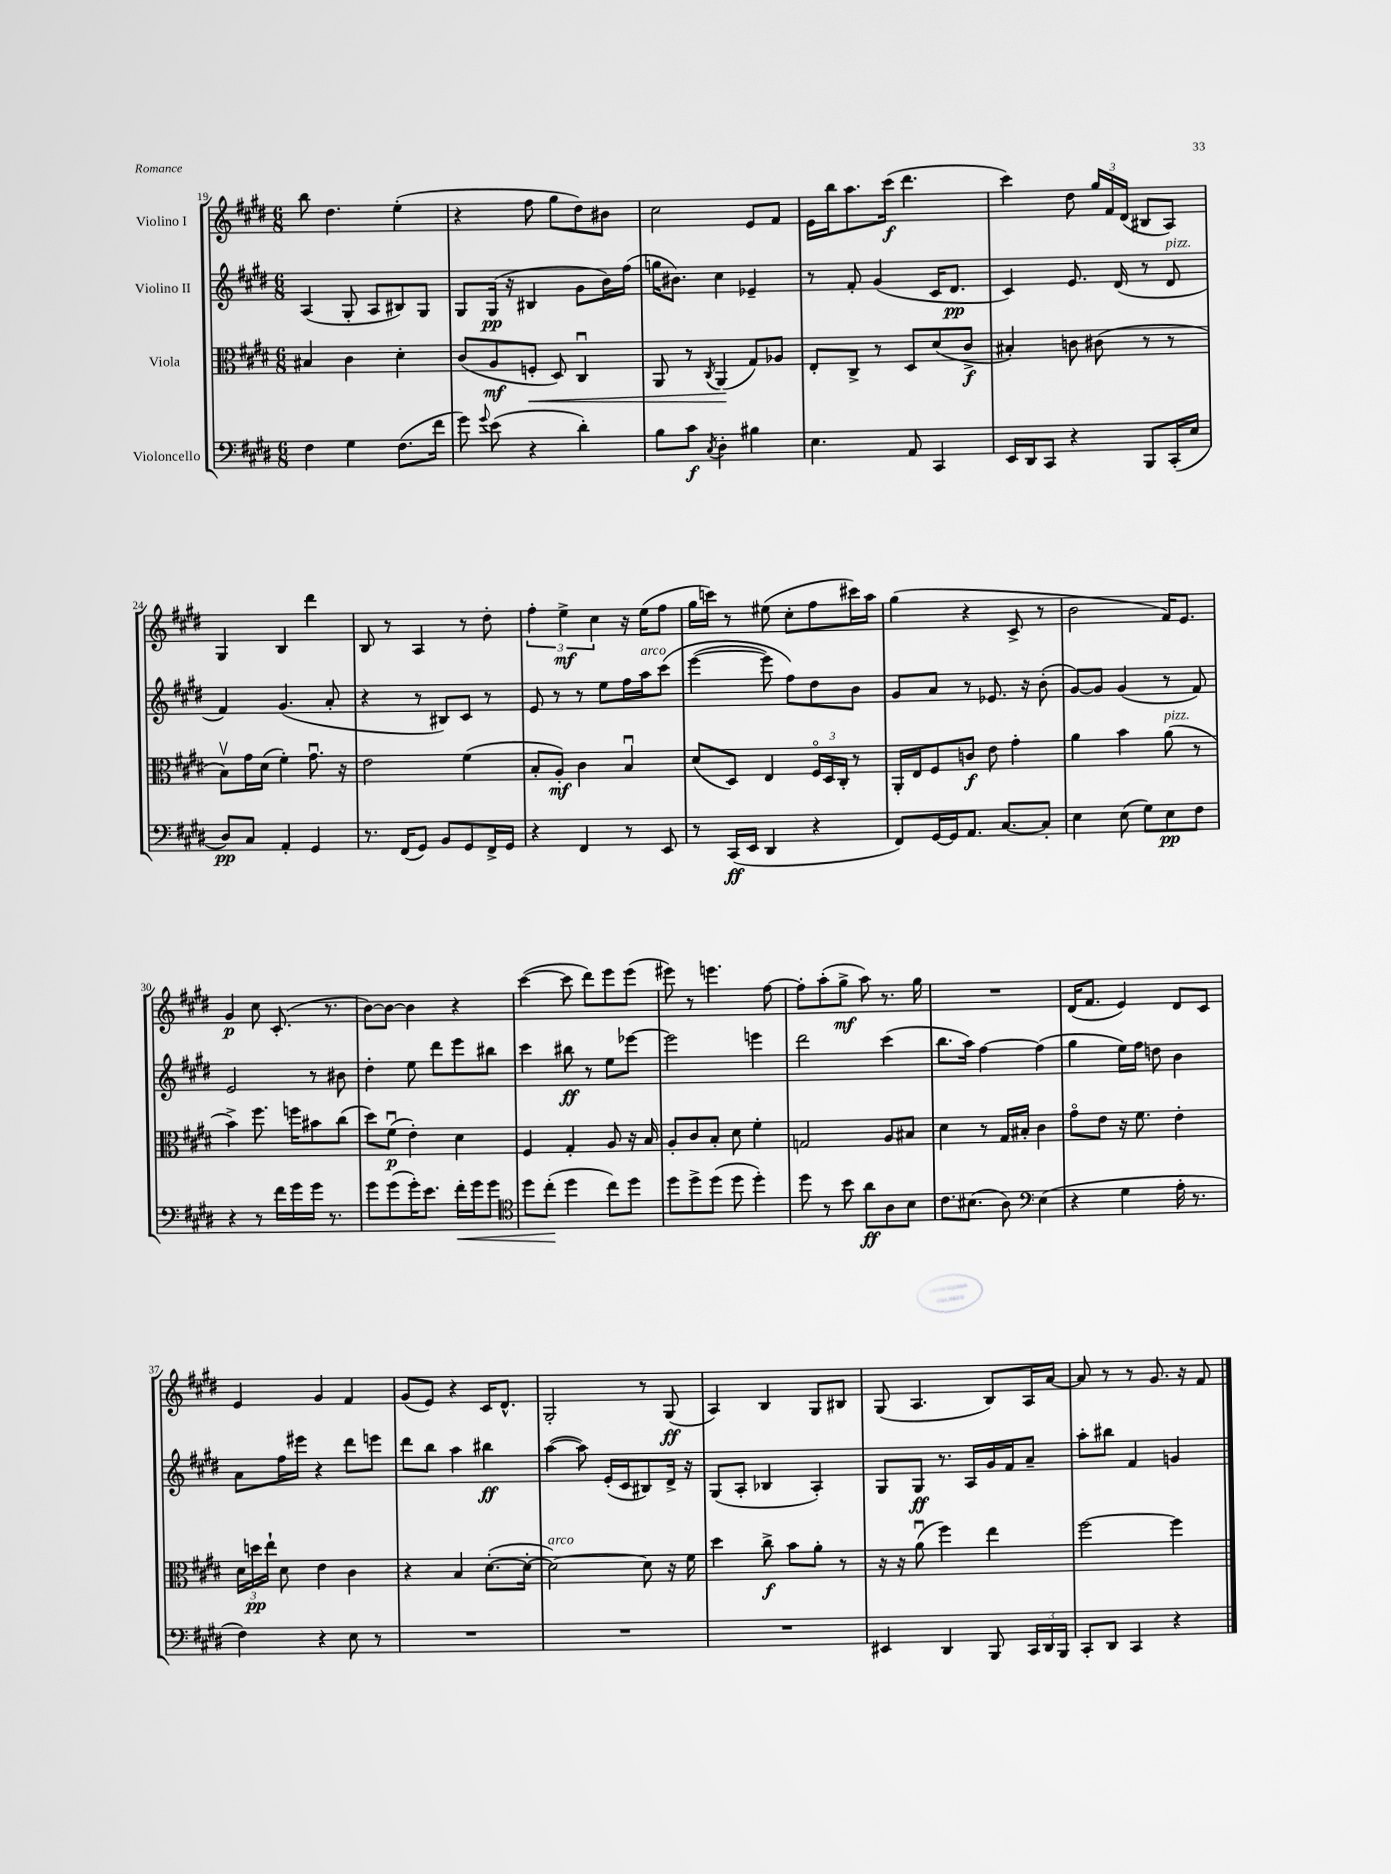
<<
\new StaffGroup <<
\new Staff = "s0" \with { instrumentName = "Violino I" } {
    \clef treble \key e \major \numericTimeSignature \time 6/8
    \autoBeamOff b''8 dis''4. e''4-.( |
    r4 fis''8 gis''8[ dis''8) bis'8] |
    cis''2 e'8[ fis'8] |
    e'16[ b''16 a''8. cis'''16]\f( dis'''4. |
    cis'''4) dis''8 \tuplet 3/2 { gis''16[ fis'16 dis'16]( } bis8[ a8]) |
    gis4 b4 dis'''4 |
    b8 r8 a4 r8 dis''8-. |
    \tuplet 3/2 { fis''4-. e''4->\mf cis''4 } r16 e''16[( fis''8] |
    gis''16[ c'''16]) r8 eis''8( cis''8[-. fis''8 cis'''16) a''16] |
    gis''4( r4 cis'8-> r8 |
    b'2 fis'16[) e'8.] |
    gis'4\p cis''8 cis'8.-.( r8. |
    b'8[~) b'8]~ b'4 r4 |
    cis'''4~( cis'''8 dis'''8[) e'''8 e'''8]( |
    eis'''8) r8 e'''4. fis''8~ |
    fis''8[-. a''8-.( gis''8]->\mf a''8) r8. gis''16 |
    R2. |
    dis'16[( fis'8.] e'4) dis'8[ cis'8] |
    e'4 gis'4 fis'4 |
    gis'8[( e'8]) r4 cis'16[ dis'8.]-^ |
    gis2-. r8 gis8\ff( |
    a4) b4 gis8[ bis8] |
    gis8( a4. b8[) a16 a'16]~ |
    a'8 r8 r8 gis'8. r16 fis'8 \bar "|." |
}
\new Staff = "s1" \with { instrumentName = "Violino II" } {
    \clef treble \key e \major \numericTimeSignature \time 6/8
    \autoBeamOff a4( gis8-. a8[ bis8) gis8] |
    gis8[ gis16]\pp( r16 bis4 gis'8[ b'16) fis''16]( |
    g''16[ bis'8.]) cis''4 ees'4-- |
    r8 fis'8-. gis'4( cis'16[ dis'8.]\pp |
    cis'4) e'8. dis'16( r8 dis'8^\markup { \italic "pizz." } |
    fis'4) gis'4.( a'8-. |
    r4 r8 bis8[) cis'8] r8 |
    e'8 r8 r8 e''8[ fis''16 a''16^\markup { \italic "arco" } cis'''8]\( |
    e'''4~( e'''8) fis''8[\) dis''8 b'8] |
    gis'8[ a'8] r8 ees'8. r16 b'8-.( |
    gis'8[~) gis'8] gis'4( r8 fis'8) |
    e'2 r8 bis'8 |
    dis''4-. e''8 dis'''8[ e'''8 bis''8] |
    cis'''4 bis''8\ff r8 e''8[ ees'''8]~ |
    ees'''2 e'''4 |
    dis'''2 cis'''4( |
    b''8.[ a''16]) fis''4~ fis''4( |
    gis''4 e''16[) fis''16] d''8 b'4 |
    a'8[ fis''16 eis'''16] r4 dis'''8[ e'''8] |
    dis'''8[ b''8] a''4 bis''4\ff |
    a''4~( a''8) e'16[-.( cis'16 bis8) dis'16]-> r16 |
    gis8[( a8]-. bes4 a4-.) |
    gis8[ gis8]\ff r8. a16[ gis'16 fis'16 a'8]-- |
    a''8[-. bis''8] fis'4 g'4 \bar "|." |
}
\new Staff = "s2" \with { instrumentName = "Viola" } {
    \clef alto \key e \major \numericTimeSignature \time 6/8
    \autoBeamOff bis4 cis'4 dis'4-. |
    cis'8[( a8\mf f8]-.\< dis8) cis4\downbow |
    a,8 r8 \acciaccatura { cis8 } a,4\!( gis8[) aes8] |
    e8[-. cis8]-> r8 dis8[ dis'8( cis'8]->\f |
    bis4-.) c'8 cis'8( r8 r8 |
    b8[\upbow) gis'16 dis'16]( fis'4-.) gis'8.\downbow r16 |
    e'2 fis'4( |
    b8[-. a8]-.\mf) cis'4 b4\downbow |
    dis'8[( dis8]) e4 \tuplet 3/2 { fis16[\flageolet dis16 cis16]-. } r8 |
    a,16[-. e16 fis8 c'8]\f e'8 gis'4-. |
    a'4 b'4 a'8^\markup { \italic "pizz." }( r8 |
    b'4->) fis''8. f''16[ bis'8 cis''8]( |
    dis''8[) fis'8]\downbow\p( e'4-.) dis'4 |
    fis4 gis4-. a8 r16 b16 |
    a8[-. cis'8 b8]-. dis'8 fis'4-. |
    g2 a8[ bis8] |
    dis'4 r8 gis16[ bis16]-. cis'4 |
    gis'8[\flageolet e'8] r16 fis'8. e'4-. |
    \tuplet 3/2 { dis'16[ d''16\pp e''16]-! } dis'8 e'4 cis'4 |
    r4 b4 dis'8.[~-.( dis'16]~-. |
    dis'2~^\markup { \italic "arco" }) dis'8 r16 fis'16 |
    dis''4 cis''8->\f b'8[ a'8]-. r8 |
    r16 r16 a'8\downbow( fis''4) e''4 |
    fis''2~ fis''4 \bar "|." |
}
\new Staff = "s3" \with { instrumentName = "Violoncello" } {
    \clef bass \key e \major \numericTimeSignature \time 6/8
    \autoBeamOff fis4 gis4 fis8.[( fis'16] |
    gis'8) \appoggiatura { gis'8 } e'8( r4 dis'4-.) |
    b8[ cis'8]\f \acciaccatura { cis8 } dis4-. bis4 |
    e4. a,8 cis,4 |
    e,16[ dis,16 cis,8] r4 b,,8[ cis,16-.( e16] |
    dis8[\pp) cis8] a,4-. gis,4 |
    r8. fis,16[( gis,8]) b,8[ gis,8 fis,16-> gis,16] |
    r4 fis,4 r8 e,8 |
    r8 cis,16[\ff( e,16] dis,4 r4 |
    fis,8[) gis,16~ gis,16 a,8.] cis8.[~ cis8]-. |
    e4 e8( gis8[) e8\pp fis8] |
    r4 r8 fis'16[ gis'16 gis'16] r8. |
    gis'8[ gis'8( gis'16-.) e'8.] fis'16[-.\< gis'16 gis'8] |
    \clef tenor dis''8[ cis''8]-.\!( dis''4 cis''8[) dis''8] |
    dis''8[ dis''8-> dis''8]( dis''8 dis''4-.) |
    dis''8 r8 b'8 a'8[\ff a8 b8] |
    cis'8.[ bis8.]( a8) \clef bass e4( |
    r4 gis4 a16-. r8. |
    fis4) r4 e8 r8 |
    R2. |
    R2. |
    R2. |
    eis,4 dis,4 b,,8 \tuplet 3/2 { cis,16[ dis,16 b,,16] } |
    cis,8[-. dis,8] cis,4 r4 \bar "|." |
}
>>
>>
\layout { \context { \Score currentBarNumber = #19 } }
